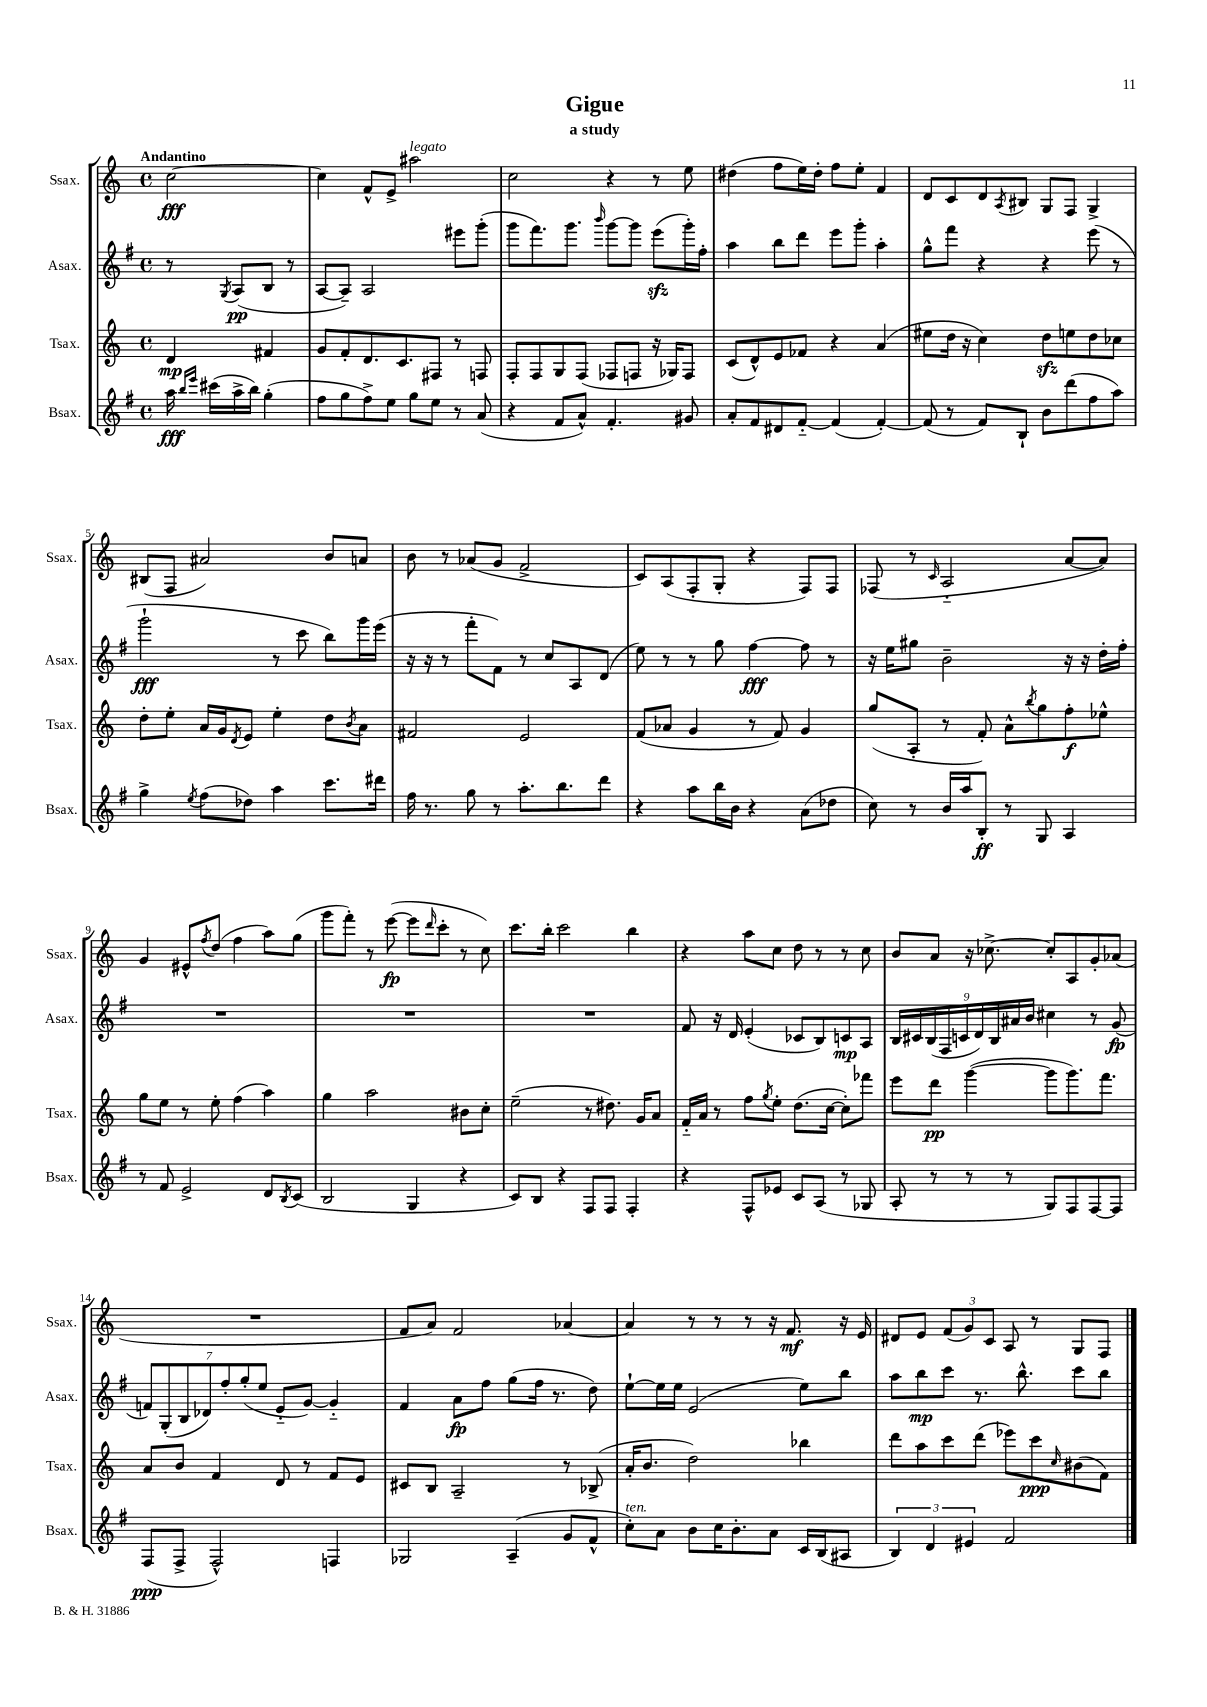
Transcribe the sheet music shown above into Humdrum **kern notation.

**kern	**dynam	**kern	**dynam	**kern	**dynam	**kern	**dynam
*part4	*part4	*part3	*part3	*part2	*part2	*part1	*part1
*staff4	*staff4	*staff3	*staff3	*staff2	*staff2	*staff1	*staff1
*I"Bsax.	*	*I"Tsax.	*	*I"Asax.	*	*I"Ssax.	*
*I'Bsax.	*	*I'Tsax.	*	*I'Asax.	*	*I'Ssax.	*
*clefG2	*	*clefG2	*	*clefG2	*	*clefG2	*
*k[f#]	*	*k[]	*	*k[f#]	*	*k[]	*
*M4/4	*	*M4/4	*	*M4/4	*	*M4/4	*
*met(c)	*	*met(c)	*	*met(c)	*	*met(c)	*
=	=	=	=	=	=	=	=
!	!	!	!	!	!	!LO:TX:a:B:t=Andantino	!
16aa\	fff	4d/	mp	8r	.	[2cc\	fff
16qqbb/LL	.	.	.	.	.	.	.
16qqeee/JJ	.	.	.	.	.	.	.
(16ccc#X\LL	.	.	.	.	.	.	.
.	.	.	.	8qG/	.	.	.
16aa^\	.	.	.	(8A/L	pp	.	.
16bb\JJ)	.	.	.	.	.	.	.
(4gg'\	.	4f#X/	.	8B/J	.	.	.
.	.	.	.	8r	.	.	.
=1	=1	=1	=1	=1	=1	=1	=1
8ff#\L	.	8g/L	.	[8A/L	.	4cc\]	.
8gg\	.	8f'/	.	8A~/J])	.	.	.
8ff#^\)	.	8.d/	.	2A/	.	8f^^/L	.
8ee\J	.	.	.	.	.	8e^/J	.
.	.	8.c/	.	.	.	.	.
!	!	!	!	!	!	!LO:TX:a:i:t=legato	!
8gg\L	.	.	.	.	.	2aa#X\	.
8ee\J	.	8F#X/J	.	.	.	.	.
8r	.	8r	.	8eee#X\L	.	.	.
(8a/	.	8Fn/	.	(8ggg'\J	.	.	.
=2	=2	=2	=2	=2	=2	=2	=2
4r	.	8F'/L	.	8ggg\L	.	2cc\	.
.	.	8F/	.	8.fff#\)	.	.	.
8f#/L	.	8G/	.	.	.	.	.
.	.	.	.	8.ggg\J	.	.	.
8a^^/J)	.	(8F/J	.	.	.	.	.
.	.	.	.	16qqbbb/	.	.	.
4.f#'/	.	8F-X/L	.	[8ggg\L	.	4r	.
.	.	8Fn/J	.	8ggg\J]	.	.	.
.	.	16r	.	(8eeezz\L	.	8r	.
.	.	16G-X/KL)	.	.	.	.	.
8g#X/	.	8F/J	.	16ggg'\L)	.	8ee\	.
.	.	.	.	16ff#'\JJ	.	.	.
=3	=3	=3	=3	=3	=3	=3	=3
8a'/L	.	(8c/L	.	4aa\	.	(4dd#X\	.
8f#/	.	8d^^/)	.	.	.	.	.
8d#X/	.	8e/	.	8bb\L	.	8ff\L	.
[8f#/J	.	8f-X/J	.	8ddd\J	.	16ee\L)	.
.	.	.	.	.	.	16dd#'\JJ	.
(4f#/]	.	4r	.	8eee\L	.	8ff\L	.
.	.	.	.	8ggg'\J	.	8ee'\J	.
[4f#'/)	.	(4a/	.	4aa'\	.	4f/	.
=4	=4	=4	=4	=4	=4	=4	=4
(8f#/]	.	8ee#X\L	.	8gg^^\L	.	8d/L	.
8r	.	16dd\Jk	.	8fff#\J	.	8c/	.
.	.	16r	.	.	.	.	.
8f#/L)	.	4cc\)	.	4r	.	8d/	.
.	.	.	.	.	.	8qA/	.
8B`/J	.	.	.	.	.	8B#X/J	.
8b\L	.	8ddzz\L	.	4r	.	8G/L	.
(8ddd\	.	8een\	.	.	.	8F/J	.
8ff#\	.	8dd\	.	(8eee\	.	4G^/	.
8aa\J)	.	8cc-X\J	.	8r	.	.	.
!!LO:LB:g=z
=5	=5	=5	=5	=5	=5	=5	=5
4gg^\	.	8dd'\L	.	2ggg`\	fff	(8B#X/L	.
.	.	8ee'\J	.	.	.	8F/J	.
8qee/	.	.	.	.	.	.	.
(8ff#\L	.	16a/LL	.	.	.	2a#X/)	.
.	.	16g/J	.	.	.	.	.
.	.	8qd/	.	.	.	.	.
8dd-X\J)	.	8e/J	.	.	.	.	.
4aa\	.	4ee'\	.	8r	.	.	.
.	.	.	.	8ccc\	.	.	.
8.ccc\L	.	8dd\L	.	8bb\L)	.	8b/L	.
.	.	8qb/	.	.	.	.	.
.	.	8a\J	.	16ggg\L	.	8an/J	.
16ddd#X\Jk	.	.	.	(16eee\JJ	.	.	.
=6	=6	=6	=6	=6	=6	=6	=6
16ff#\	.	2f#X/	.	16r	.	8b\	.
8.r	.	.	.	16r	.	.	.
.	.	.	.	8r	.	8r	.
8gg\	.	.	.	8fff#'\L	.	(8a-X/L	.
8r	.	.	.	8f#\J)	.	8g/J	.
8.aa'\L	.	2e/	.	8r	.	2f^/	.
.	.	.	.	8cc/L	.	.	.
8.bb\	.	.	.	.	.	.	.
.	.	.	.	8A/	.	.	.
8ddd\J	.	.	.	(8d/J	.	.	.
=7	=7	=7	=7	=7	=7	=7	=7
4r	.	(8f/L	.	8ee\)	.	8c/L)	.
.	.	8a-X/J	.	8r	.	(8A/	.
8aa\L	.	4g/	.	8r	.	8F'/	.
16bb\L	.	.	.	8gg\	.	8G'/J	.
16b\JJ	.	.	.	.	.	.	.
4r	.	8r	.	[4ff#\	fff	4r	.
.	.	8f/)	.	.	.	.	.
(8a\L	.	4g/	.	8ff#\]	.	8F/L)	.
8dd-X\J	.	.	.	8r	.	8F/J	.
=8	=8	=8	=8	=8	=8	=8	=8
8cc\)	.	(8gg/L	.	16r	.	(8F-X/	.
.	.	.	.	16ee\KL	.	.	.
8r	.	8A'/J	.	8gg#X\J	.	8r	.
.	.	.	.	.	.	16qqc/	.
16b/LL	.	8r	.	2b~\	.	2A/	.
16aa/J	.	.	.	.	.	.	.
8B'/J	ff	8f'/)	.	.	.	.	.
8r	.	8a^^\L	.	.	.	.	.
.	.	8qbb/	.	.	.	.	.
8G/	.	8gg\	.	.	.	.	.
4A/	.	8ff'\	f	16r	.	[8a/L	.
.	.	.	.	16r	.	.	.
.	.	8ee-X^^\J	.	16dd'\LL	.	8a/J])	.
.	.	.	.	16ff#'\JJ	.	.	.
!!LO:LB:g=z
=9	=9	=9	=9	=9	=9	=9	=9
8r	.	8gg\L	.	1r	.	4g/	.
8f#/	.	8ee\J	.	.	.	.	.
2e^/	.	8r	.	.	.	8e#X^^/L	.
.	.	.	.	.	.	8qff/	.
.	.	8ee'\	.	.	.	(8dd/J	.
.	.	(4ff\	.	.	.	4ff\	.
8d/L	.	4aa\)	.	.	.	8aa\L)	.
8qB/	.	.	.	.	.	.	.
(8c/J	.	.	.	.	.	(8gg\J	.
=10	=10	=10	=10	=10	=10	=10	=10
2B/	.	4gg\	.	1r	.	8ggg\L	.
.	.	.	.	.	.	8fff'\J)	.
.	.	2aa\	.	.	.	8r	.
.	.	.	.	.	.	([8eee\	fp
4G/	.	.	.	.	.	8eee\L]	.
.	.	.	.	.	.	16qqddd/	.
.	.	.	.	.	.	8ccc'\J	.
4r	.	8b#X\L	.	.	.	8r	.
.	.	8cc'\J	.	.	.	8cc\)	.
=11	=11	=11	=11	=11	=11	=11	=11
8c/L)	.	(2ee~\	.	1r	.	8.ccc\L	.
8B/J	.	.	.	.	.	.	.
.	.	.	.	.	.	16bb'\Jk	.
4r	.	.	.	.	.	2ccc\	.
8F#/L	.	8r	.	.	.	.	.
8F#/J	.	8.dd#X\)	.	.	.	.	.
4F#'/	.	.	.	.	.	4bb\	.
.	.	16g/KL	.	.	.	.	.
.	.	8a/J	.	.	.	.	.
=12	=12	=12	=12	=12	=12	=12	=12
4r	.	16f/LL	.	8f#/	.	4r	.
.	.	16a/JJ	.	.	.	.	.
.	.	8r	.	16r	.	.	.
.	.	.	.	16d/	.	.	.
8F#^^/L	.	8ff\L	.	(4e'/	.	8aa\L	.
.	.	8qgg/	.	.	.	.	.
8e-X/J	.	8ee'\J	.	.	.	8cc\J	.
8c/L	.	(8.dd\L	.	8c-X/L	.	8dd\	.
(8A/J	.	.	.	8B/)	.	8r	.
.	.	[16cc\Jk	.	.	.	.	.
8r	.	8cc'\L])	.	8cn/	mp	8r	.
8G-X/	.	8fff-X\J	.	8A/J	.	8cc\	.
=13	=13	=13	=13	=13	=13	=13	=13
8A'/	.	8eee\L	.	18B/LL	.	8b/L	.
.	.	.	.	18c#X/	.	.	.
.	.	.	.	(18B/	.	.	.
8r	.	8ddd\J	pp	.	.	8a/J	.
.	.	.	.	18F#/	.	.	.
.	.	.	.	18cn/	.	.	.
8r	.	([4ggg\	.	.	.	16r	.
.	.	.	.	18d/)	.	.	.
.	.	.	.	.	.	[8.cc-X^\	.
.	.	.	.	18B/	.	.	.
8r	.	.	.	.	.	.	.
.	.	.	.	18a#X/	.	.	.
.	.	.	.	18b/JJ	.	.	.
8G/L)	.	8ggg\L]	.	4cc#X\	.	8cc-'/L]	.
8F#/	.	8.ggg\)	.	.	.	8A/	.
[8F#/	.	.	.	8r	.	8g'/	.
.	.	8.fff\J	.	.	.	.	.
8F#/J]	.	.	.	(8g/	fp	(8a-X/J	.
!!LO:LB:g=z
=14	=14	=14	=14	=14	=14	=14	=14
(8F#/L	ppp	8a/L	.	14fn/L)	.	1r	.
.	.	.	.	(14G'/	.	.	.
8F#^/J	.	8b/J	.	.	.	.	.
.	.	.	.	14B/	.	.	.
.	.	.	.	14d-X/)	.	.	.
2F#^^/)	.	4f/	.	.	.	.	.
.	.	.	.	14ff#'/	.	.	.
.	.	.	.	(14gg'/	.	.	.
.	.	.	.	14ee/J	.	.	.
.	.	8d/	.	8e/L	.	.	.
.	.	8r	.	[8g/J)	.	.	.
4Fn/	.	8f/L	.	4g/]	.	.	.
.	.	8e/J	.	.	.	.	.
=15	=15	=15	=15	=15	=15	=15	=15
2G-X/	.	8c#X/L	.	4f#/	.	8f/L	.
.	.	8B/J	.	.	.	8a/J)	.
.	.	2A~/	.	8a\L	fp	2f/	.
.	.	.	.	8ff#\J	.	.	.
(4A~/	.	.	.	(8gg\L	.	.	.
.	.	.	.	16ff#\Jk	.	.	.
.	.	.	.	8.r	.	.	.
8g/L	.	8r	.	.	.	[4a-X/	.
8f#^^/J	.	(8B-X^/	.	8dd\)	.	.	.
=16	=16	=16	=16	=16	=16	=16	=16
!LO:TX:a:i:t=ten.	!	!	!	!	!	!	!
8cc'\L)	.	16a'/KL	.	[8ee`\L	.	4a-/]	.
.	.	8.b/J	.	.	.	.	.
8a\J	.	.	.	16ee\L]	.	.	.
.	.	.	.	16ee\JJ	.	.	.
8b\L	.	2dd\)	.	(2e/	.	8r	.
16cc\K	.	.	.	.	.	8r	.
8.b'\	.	.	.	.	.	.	.
.	.	.	.	.	.	8r	.
8a\J	.	.	.	.	.	16r	.
.	.	.	.	.	.	8.f/	mf
16c/LL	.	4bb-X\	.	8ee\L)	.	.	.
(16B/J	.	.	.	.	.	.	.
8A#X/J	.	.	.	8bb\J	.	16r	.
.	.	.	.	.	.	16e/	.
=17	=17	=17	=17	=17	=17	=17	=17
6B/)	.	8ddd\L	.	8aa\L	.	8d#X/L	.
.	.	8aa\	.	8bb\	mp	8e/J	.
6d/	.	.	.	.	.	.	.
.	.	8ccc\	.	8ccc\J	.	(12f/L	.
6e#X/	.	.	.	.	.	12g/)	.
.	.	(8ddd\J	.	8.r	.	.	.
.	.	.	.	.	.	12c/J	.
2f#/	.	8eee-X\L)	.	.	.	8A/	.
.	.	.	.	8.bb^^\	.	.	.
.	.	8ccc\	ppp	.	.	8r	.
.	.	16qqcc/	.	.	.	.	.
.	.	(8b#X\	.	8ccc\L	.	8G/L	.
.	.	8f\J)	.	8bb\J	.	8F/J	.
==	==	==	==	==	==	==	==
*-	*-	*-	*-	*-	*-	*-	*-
